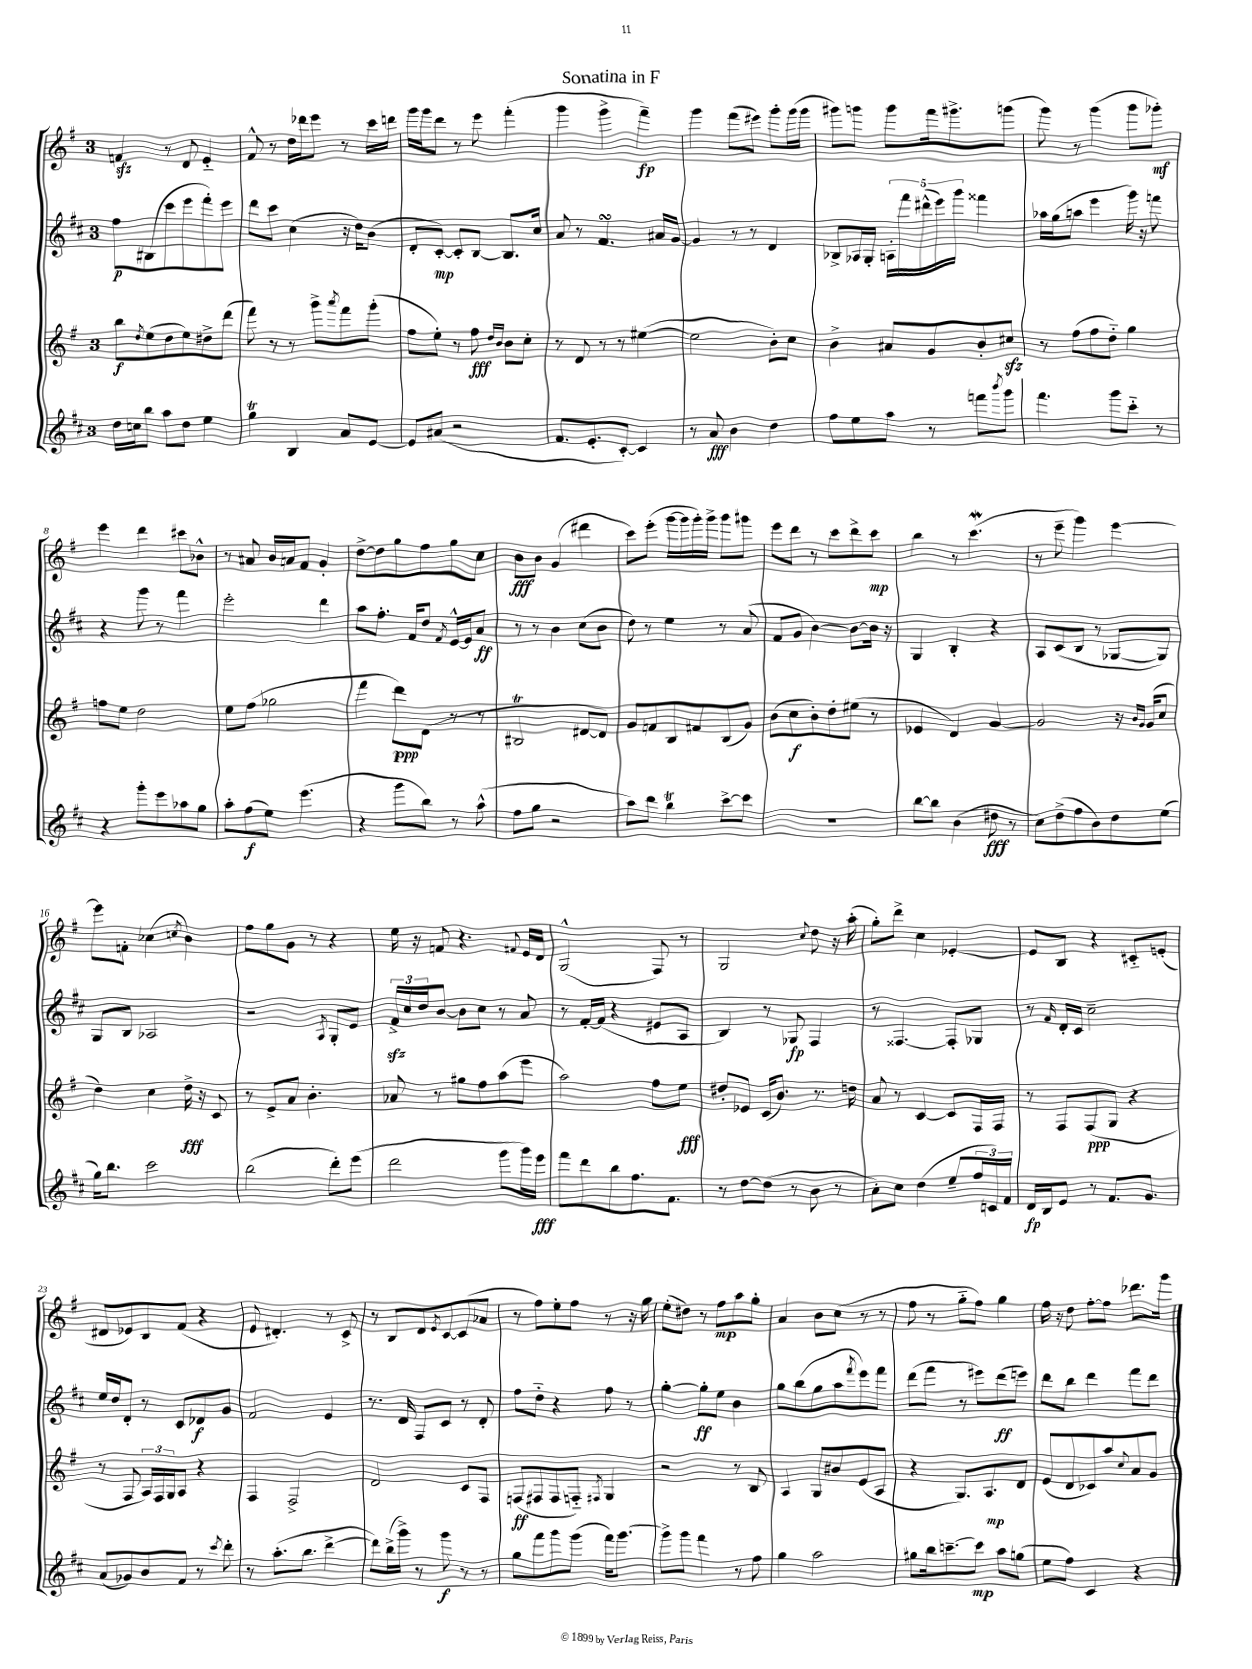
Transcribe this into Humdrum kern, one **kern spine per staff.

**kern	**dynam	**kern	**dynam	**kern	**dynam	**kern	**dynam
*part4	*part4	*part3	*part3	*part2	*part2	*part1	*part1
*staff4	*staff4	*staff3	*staff3	*staff2	*staff2	*staff1	*staff1
*clefG2	*	*clefG2	*	*clefG2	*	*clefG2	*
*k[f#c#]	*	*k[f#]	*	*k[f#c#]	*	*k[f#]	*
*M3/4	*	*M3/4	*	*M3/4	*	*M3/4	*
=1	=1	=1	=1	=1	=1	=1	=1
16dd\LL	.	8bb\L	f	8ff#\L	p	4fnzz/	.
16ccn\J	.	.	.	.	.	.	.
.	.	8qdd/	.	.	.	.	.
8bb\J	.	(8ee\	.	(8B#X\	.	.	.
8aa\L	.	8dd\	.	8ccc#\	.	8r	.
8dd\J	.	8ee\)	.	8eee\	.	8d/	.
4ee\	.	8dd#X^\	.	8fff#'\)	.	4e/	.
.	.	(8ddd\J	.	8eee\J	.	.	.
=2	=2	=2	=2	=2	=2	=2	=2
4ggT\	.	8fff#\)	.	8ddd\L	.	8f#^^/	.
.	.	8r	.	8ccc#\J	.	8r	.
4B/	.	8r	.	(4cc#\	.	16dd\LL	.
.	.	.	.	.	.	16ddd-X\J	.
.	.	8ggg^\L	.	.	.	8eee\J	.
.	.	8qaaa/	.	.	.	.	.
8a/L	.	8fff#\	.	16r	.	8r	.
.	.	.	.	16dd\KL)	.	.	.
[8e/J	.	(8ggg'\J	.	(8b\J	.	16ccc\LL	.
.	.	.	.	.	.	16dddn\JJ	.
=3	=3	=3	=3	=3	=3	=3	=3
8e/L]	.	8ff#\L	.	8d'/L	.	16ggg\LL	.
.	.	.	.	.	.	16ggg\J	.
(8a#X/J	.	8ee'\J)	.	[8c#'/J)	mp	8ddd\J	.
2r	.	8r	.	8c#'/L]	.	8r	.
.	.	8ff#\	fff	[8B/J	.	8eee\	.
.	.	16qqdd/LL	.	.	.	.	.
.	.	16qqb/JJ	.	.	.	.	.
.	.	8b\L	.	8.B/L]	.	(4fff#'\	.
.	.	8cc'\J	.	.	.	.	.
.	.	.	.	16cc#/Jk	.	.	.
=4	=4	=4	=4	=4	=4	=4	=4
8.f#/L	.	8r	.	8a/	.	4ggg\	.
.	.	8d/	.	8r	.	.	.
8.e'/	.	.	.	.	.	.	.
.	.	8r	.	4.f#sSsS/	.	4ggg^\	.
[8c#'/J)	.	8r	.	.	.	.	.
4c#/]	.	([4ee#X\	.	.	.	4fff#~\)	fp
.	.	.	.	16a#X/LL	.	.	.
.	.	.	.	[16g/JJ	.	.	.
=5	=5	=5	=5	=5	=5	=5	=5
8r	.	2ee#\]	.	4g/]	.	4ggg\	.
8a/	fff	.	.	.	.	.	.
4b\	.	.	.	8r	.	(8fff#\L	.
.	.	.	.	8r	.	8eee#X\J)	.
4dd\	.	8b'\L)	.	4d/	.	8ggg'\L	.
.	.	8cc\J	.	.	.	(16ggg\L	.
.	.	.	.	.	.	16ggg\JJ	.
=6	=6	=6	=6	=6	=6	=6	=6
8ff#\L	.	4b^\	.	8B-X^/L	.	8ggg#X\L)	.
8ee\	.	.	.	16A-X/L	.	8gggn\J	.
.	.	.	.	16G'/JJ	.	.	.
8aa\J	.	8a#X/L	.	20An'\LL	.	8ggg\L	.
.	.	.	.	20fff#\	.	.	.
.	.	.	.	(20ddd#X^^\	.	.	.
8r	.	8g/	.	.	.	16fff#\k	.
.	.	.	.	20eee\)	.	.	.
.	.	.	.	.	.	8.ggg#X^\	.
.	.	.	.	20ggg\JJ	.	.	.
8fffn\L	.	8b'/	.	4fff##X\	.	.	.
8qbbb/	.	.	.	.	.	.	.
8ggg\J	.	8cc#Xzz/J	.	.	.	(8gggn\J	.
=7	=7	=7	=7	=7	=7	=7	=7
4.fff#\	.	8r	.	16aa-X\LL	.	8ggg\)	.
.	.	.	.	(16gg\J	.	.	.
.	.	(8ff#\L	.	8aan\J	.	8r	.
.	.	8ff#\	.	4eee\	.	(4ggg\	.
8ggg\L	.	8dd\J)	.	.	.	.	.
8ccc#\J	.	4gg\	.	16ggg\)	.	8ggg\L	.
.	.	.	.	16r	.	.	.
8r	.	.	.	8fffn\	.	8ggg-X'\J)	mf
!!LO:LB:g=z
=8	=8	=8	=8	=8	=8	=8	=8
4r	.	8ffn\L	.	4r	.	4eee\	.
.	.	8ee\J	.	.	.	.	.
8ggg'\L	.	2dd\	.	8ggg\	.	4ddd\	.
8eee\	.	.	.	8r	.	.	.
8aa-X\	.	.	.	4fff#\	.	8ccc#X\L	.
8gg\J	.	.	.	.	.	8b-X^^\J	.
=9	=9	=9	=9	=9	=9	=9	=9
8aa'\L	.	8ee\L	.	2eee'\	.	8r	.
(8ff#\	f	(8ff#\J	.	.	.	8a#X/	.
8ee\J)	.	2gg-X\	.	.	.	16b/LL	.
.	.	.	.	.	.	16an/J	.
(4.eee\	.	.	.	.	.	8f#/J	.
.	.	.	.	4ddd\	.	4g'/	.
=10	=10	=10	=10	=10	=10	=10	=10
4r	.	4fff#\	.	8aa\L	.	[8dd^\L	.
.	.	.	.	8.ff#'\J	.	8dd\]	.
8ggg\L	.	8ddd\L)	ppp	.	.	8gg\	.
.	.	.	.	16f#/KL	.	.	.
8bb\J)	.	(8d\J	.	8dd/J	.	8ff#\	.
.	.	.	.	8qf#/	.	.	.
8r	.	8r	.	[16e^^/LL	.	8gg\	.
.	.	.	.	16e/J]	.	.	.
(8aa^^\	.	8r	.	8a/J	ff	8cc\J	.
=11	=11	=11	=11	=11	=11	=11	=11
8ff#\L	.	2B#Xt/	.	8r	.	8b\L	fff
8gg\J	.	.	.	8r	.	8b\J	.
2r	.	.	.	4b\	.	(4g/	.
.	.	[8d#X/L	.	(8cc#\L	.	4ddd#X\	.
.	.	8d#/J])	.	8b\J	.	.	.
=12	=12	=12	=12	=12	=12	=12	=12
8aa\L)	.	8g/L	.	8dd\)	.	8ccc\L)	.
8ddd\J	.	8fn/	.	8r	.	(8eee'\J	.
4bbT\	.	8B/	.	4ee\	.	[16ggg\LL	.
.	.	.	.	.	.	16ggg\]	.
.	.	8f#X/	.	.	.	16ggg'\)	.
.	.	.	.	.	.	16ggg^\JJ	.
[8ccc#^\L	.	(8B/	.	8r	.	8ggg\L	.
8ccc#\J]	.	8g/J)	.	(8a/	.	8ggg#X\J	.
=13	=13	=13	=13	=13	=13	=13	=13
2.r	.	(8b\L	.	8f#/L	.	8eee\L	.
.	.	8cc\	f	8g/J	.	8ddd\J	.
.	.	8b'\)	.	[4b\)	.	8r	.
.	.	8dd'\	.	.	.	8ccc\L	.
.	.	(8ee#X\J	.	8b\L_	.	8ddd^\	.
.	.	8r	.	16b\Jk]	.	8ccc\J	mp
.	.	.	.	16r	.	.	.
=14	=14	=14	=14	=14	=14	=14	=14
[8bb\L	.	4e-X/	.	4G/	.	4bb\	.
8bb\J]	.	.	.	.	.	.	.
(4b\	.	4d/)	.	4B'/	.	8r	.
.	.	.	.	.	.	(4.cccw\	.
8dd#X\	fff	[4g/	.	4r	.	.	.
8r	.	.	.	.	.	.	.
=15	=15	=15	=15	=15	=15	=15	=15
8cc#\L)	.	2g/]	.	8A/L	.	8r	.
(8dd^\	.	.	.	(8c#/	.	8eee~\	.
8ff#\	.	.	.	8B/J	.	4ggg\)	.
8b\)	.	.	.	8r	.	.	.
8dd\	.	16r	.	[8G-X/L	.	[4eee\	.
.	.	16qqb/LL	.	.	.	.	.
.	.	16qqg/JJ	.	.	.	.	.
.	.	(16g/KL	.	.	.	.	.
(8ee\J	.	8cc/J	.	8G-/J])	.	.	.
!!LO:LB:g=z
=16	=16	=16	=16	=16	=16	=16	=16
16gg\KL)	.	4dd\)	.	8G/L	.	8eee\L]	.
8.bb\J	.	.	.	.	.	.	.
.	.	.	.	8B/J	.	8fn'\J	.
2ccc#\	.	4cc\	.	2A-X/	.	(4cc-X\	.
.	.	.	.	.	.	8qccn/	.
.	.	16dd^\	fff	.	.	4b\)	.
.	.	16r	.	.	.	.	.
.	.	8c/	.	.	.	.	.
=17	=17	=17	=17	=17	=17	=17	=17
(2bb\	.	8r	.	2r	.	8ff#\L	.
.	.	8e^/L	.	.	.	8gg\	.
.	.	8a/J	.	.	.	8g\J	.
.	.	4.b'\	.	.	.	8r	.
.	.	.	.	8qA/	.	.	.
8ddd'\L)	.	.	.	8G'/L	.	4r	.
(8eee\J	.	.	.	8e/J	.	.	.
=18	=18	=18	=18	=18	=18	=18	=18
2ddd\	.	8a-X/	.	24f#zz^/LL	.	16ee\	.
.	.	.	.	24cc#/	.	.	.
.	.	.	.	.	.	16r	.
.	.	.	.	24dd/J	.	.	.
.	.	8r	.	[8b/J	.	8fn/	.
.	.	8gg#X\L	.	8b\L]	.	4.r	.
.	.	8ff#\	.	8cc#\J	.	.	.
8ggg\L	.	(8aa\	.	8r	.	.	.
.	.	.	.	.	.	8qqf#X/	.
16ggg\L)	.	8eee\J	.	8a/	.	16e/LL	.
16eee\JJ	fff	.	.	.	.	16d/JJ	.
=19	=19	=19	=19	=19	=19	=19	=19
8fff#\L	.	2aa\)	.	8r	.	(2G^^/	.
8ddd\	.	.	.	[16f#'/LL	.	.	.
.	.	.	.	(16f#/JJ]	.	.	.
8bb\	.	.	.	4r	.	.	.
8.ff#\	.	.	.	.	.	.	.
.	.	8ff#\L	.	8e#X/L	.	8F#/)	.
8.f#\J	.	.	.	.	.	.	.
.	.	8ee\J	fff	8A/J	.	8r	.
=20	=20	=20	=20	=20	=20	=20	=20
8r	.	8dd#X'/L	.	4B/)	.	2G/	.
[8dd\L	.	8e-X/J	.	.	.	.	.
(8dd\J]	.	(16c/KL	.	8r	.	.	.
.	.	8.b/J)	.	.	.	.	.
8r	.	.	.	8G-X/	fp	.	.
.	.	.	.	.	.	8qqcc/	.
8b\	.	8.r	.	4F#/	.	8dd\	.
8r	.	.	.	.	.	16r	.
.	.	16ddn\	.	.	.	(16aa'\	.
=21	=21	=21	=21	=21	=21	=21	=21
8a'\L)	.	8a/	.	8r	.	8gg'\L)	.
8cc#\J	.	8r	.	[4.F##X/	.	8ddd^\J	.
(4dd\	.	[4c/	.	.	.	4cc\	.
8ee~/L	.	8c/L]	.	8F##'/L]	.	[4e-X'/	.
24ff#/L	.	16F#/L	.	8G-X/J	.	.	.
24cn/)	.	.	.	.	.	.	.
.	.	16F#/JJ	.	.	.	.	.
24f#/JJ	.	.	.	.	.	.	.
=22	=22	=22	=22	=22	=22	=22	=22
16d/LL	fp	8r	.	8r	.	8e-/L]	.
16B/J	.	.	.	.	.	.	.
.	.	.	.	16qqf#/	.	.	.
8e/J	.	8F#/L	.	16d'/LL	.	8B/J	.
.	.	.	.	16c#/JJ	.	.	.
8r	.	(8F#/	ppp	2cc#~\	.	4r	.
8.f#/L	.	8G/J	.	.	.	.	.
.	.	4r	.	.	.	8c#X/L	.
8.g/J	.	.	.	.	.	.	.
.	.	.	.	.	.	(8en'/J	.
!!LO:LB:g=z
=23	=23	=23	=23	=23	=23	=23	=23
(8a/L	.	8r	.	16ee/LL	.	8d#X/L	.
.	.	.	.	16dd/J	.	.	.
8g-X/)	.	8F#/	.	8d'/J	.	8e-X/)	.
8b/	.	24A/LL)	.	8r	.	8B/	.
.	.	24F#/	.	.	.	.	.
.	.	24G/J	.	.	.	.	.
8f#/J	.	8A/J	.	8c#/L	.	(8f#/J	.
8r	.	4r	.	8d-X/	f	4r	.
8qccc#/	.	.	.	.	.	.	.
8ddd'\	.	.	.	8g/J	.	.	.
=24	=24	=24	=24	=24	=24	=24	=24
8r	.	4F#/	.	2f#/	.	8e/	.
(8.aa'\L	.	.	.	.	.	4.d#X'/)	.
.	.	2F#^/	.	.	.	.	.
8.bb\J	.	.	.	.	.	.	.
[4ddd^\	.	.	.	4e/	.	8r	.
.	.	.	.	.	.	8c^/	.
=25	=25	=25	=25	=25	=25	=25	=25
8ddd\L])	.	2d/	.	8.r	.	8r	.
(16bb^\L	.	.	.	.	.	8B/L	.
16ggg^\JJ)	.	.	.	16d/	.	.	.
8r	.	.	.	8F#/L	.	8d/	.
.	.	.	.	.	.	8qe/	.
8ggg\	f	.	.	8c#/J	.	[8c/	.
8r	.	8c/L	.	8r	.	(8c/]	.
8r	.	8F#/J	.	8d'/	.	8a-X/J	.
=26	=26	=26	=26	=26	=26	=26	=26
8gg\L	.	(8Fn/L	ff	8ff#\L	.	8r	.
8fff#\	.	8F#X/	.	8dd\J	.	8ff#\L)	.
8ggg\	.	8F#/	.	4r	.	8ee'\	.
(8ggg\J	.	8Fn/J)	.	.	.	8ff#\J	.
.	.	8qF#X/	.	.	.	.	.
16fff#\KL)	.	4G/	.	8ff#\	.	8r	.
[8.ggg\J	.	.	.	.	.	.	.
.	.	.	.	8r	.	16r	.
.	.	.	.	.	.	16gg\	.
=27	=27	=27	=27	=27	=27	=27	=27
8ggg^\L]	.	2r	.	[4gg'\	.	(8ee'\L	.
8ggg\J	.	.	.	.	.	8dd#X\J)	.
4fff#\	.	.	.	8gg'\L]	ff	8r	.
.	.	.	.	8ee\J	.	8ff#\L	mp
8r	.	8r	.	4b\	.	8aa\	.
8ff#\	.	8B/	.	.	.	8gg'\J	.
=28	=28	=28	=28	=28	=28	=28	=28
4gg\	.	4A/	.	8gg\L	.	4a/	.
.	.	.	.	(8bb\	.	.	.
2aa\	.	8G/L	.	8gg\	.	8b\L	.
.	.	8b#X/	.	8aa\	.	(8cc\J	.
.	.	.	.	8qfff#/	.	.	.
.	.	(8e/	.	8eee\)	.	8r	.
.	.	8A/J	.	8fff#\J	.	8r	.
=29	=29	=29	=29	=29	=29	=29	=29
8gg#X\L	.	4r	.	(8ddd\L	.	8ff#\	.
16bb\k	.	.	.	8fff#\J	.	8r	.
[8.cccn~\	.	.	.	.	.	.	.
.	.	8.G/L)	.	8r	.	8gg\L	.
8ccc\J]	mp	.	.	8eee#X\L)	.	8ff#\J)	.
.	.	8.A/	mp	.	.	.	.
8aa\L	.	.	.	(8ddd\	ff	4gg\	.
(8ggn\J	.	8d/J	.	8eeen\J)	.	.	.
=30	=30	=30	=30	=30	=30	=30	=30
8ee\L	.	(8e/L	.	8ddd\L	.	16ff#\	.
.	.	.	.	.	.	16r	.
8ff#\J)	.	8d/	.	8bb\J	.	8dd\	.
4c#/	.	8c-X/)	.	4ddd\	.	[8ff#'\L	.
.	.	8aa/	.	.	.	8ff#\J]	.
.	.	8qqcc/	.	.	.	.	.
4r	.	8a/	.	8fff#\L	.	8.ddd-X\L	.
.	.	8g/J	.	8ddd\J	.	.	.
.	.	.	.	.	.	16ggg\Jk	.
==	==	==	==	==	==	==	==
*-	*-	*-	*-	*-	*-	*-	*-
